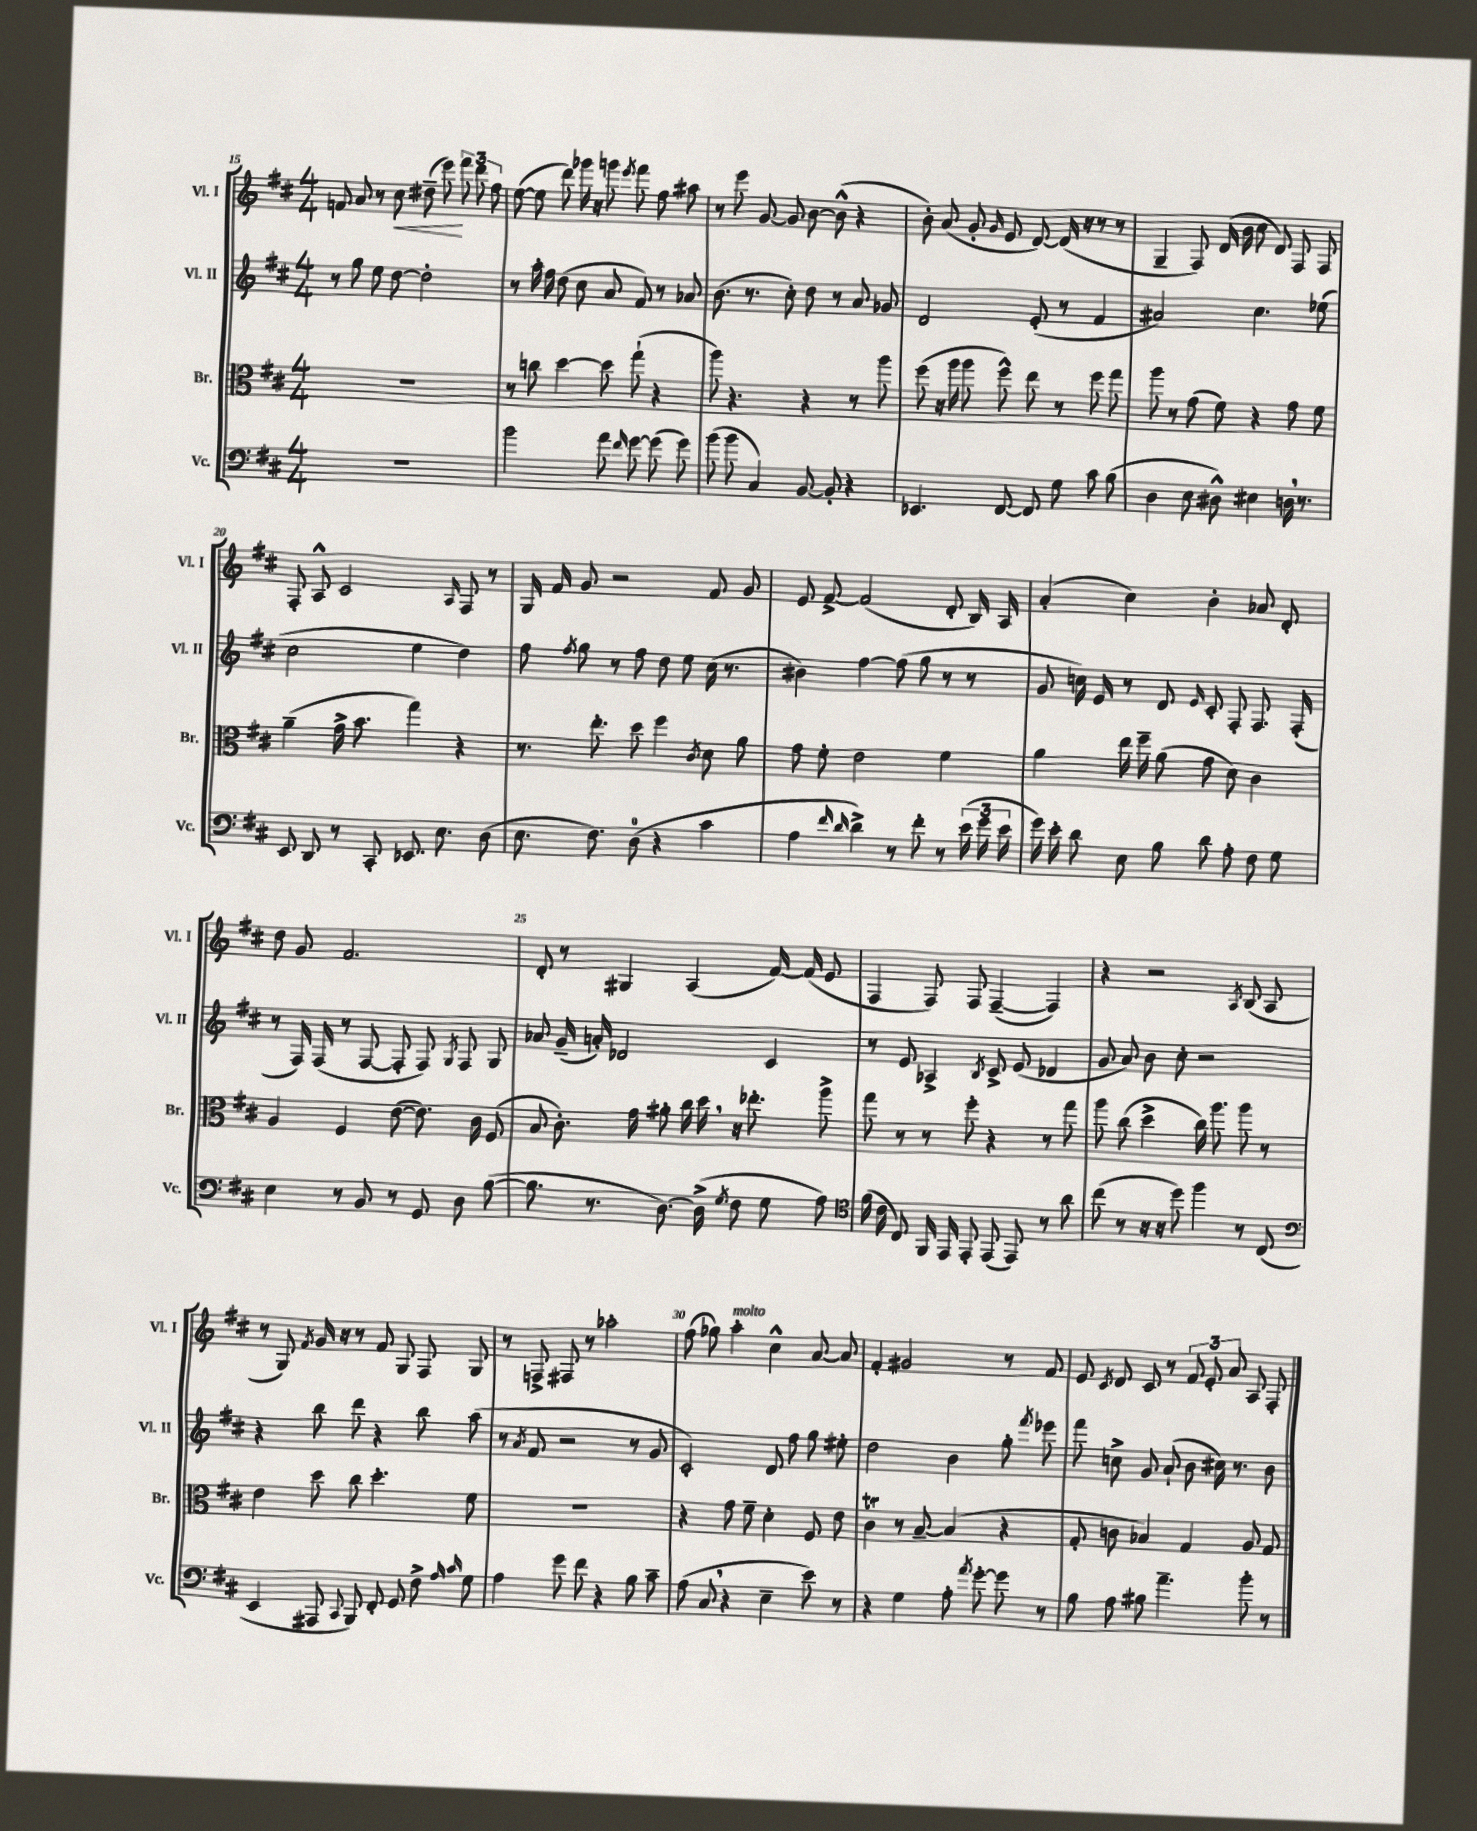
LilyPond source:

<<
\new StaffGroup <<
\new Staff = "s0" \with { instrumentName = "Vl. I" shortInstrumentName = "Vl. I" } {
    \clef treble \key d \major \numericTimeSignature \time 4/4
    \autoBeamOff f'8 a'8 r8 cis''8\< dis''8--( e'''8\!) \tuplet 3/2 { fis'''8 d'''8 fis''8 } |
    e''8~( e''8 d'''8) ges'''16 r16 g'''8 \acciaccatura { e'''8 } fis'''8 fis''8 ais''8 |
    r8 e'''8 g'8~ g'8 b'8~ b'8-^( r4 |
    b'8-.) a'8( g'8-. \grace { g'16 } e'8 d'8~) d'16( r16 r8 r8 |
    g4-- fis8) d'16( b'16 cis''8 d'8) fis8 fis8 |
    fis8-. a8-^ cis'2 \grace { a16 } fis8 r8 |
    g16 fis'16 g'8 r2 fis'8 g'8 |
    e'8 fis'8~-> fis'2( d'8-. b16) a16 |
    a'4-.( cis''4) b'4-. aes'8 d'8-. |
    d''8 g'8 fis'2. |
    d'8-. r8 gis4 a4( fis'16~) fis'16( e'8 |
    fis4 fis8) fis8 fis4~--( fis4) |
    r4 r2 \acciaccatura { a8 } b8( a8 |
    r8 g8) \acciaccatura { fis'8 } g'16 r16 r8 fis'8 g8 fis8 g8 |
    r8 f8-> fis8 r8 aes''2-. |
    fis''8( ges''8) a''4-.^\markup { \italic "molto" } cis''4-^ a'8~ a'8 |
    fis'4-. gis'2 r8 fis'8 |
    e'8 \acciaccatura { cis'8 } d'8 cis'8 r8 \tuplet 3/2 { fis'8 e'8-. a'8 } a8 fis8-. \bar "|." |
}
\new Staff = "s1" \with { instrumentName = "Vl. II" shortInstrumentName = "Vl. II" } {
    \clef treble \key d \major \numericTimeSignature \time 4/4
    \autoBeamOff r8 g''8 e''8 d''8~ d''2-. |
    r8 a''16-. fis''16 d''8( cis''8 a'8 fis'8) r8 aes'8 |
    b'8.( r8. cis''8-.) d''8 r8 a'8 ges'8 |
    d'2 e'8-.( r8 fis'4 |
    ais'2) cis''4. ees''8( |
    cis''2 e''4 d''4) |
    fis''8 \acciaccatura { fis''8 } g''8 r8 fis''8 d''8 e''8 cis''16( r8. |
    bis'4) fis''4~ fis''8( g''8 r8 r8 |
    g'8 c''16) e'16 r8 d'8 \grace { e'16 } cis'8-. fis8-. fis8. fis16-.( |
    r8 fis16) fis16( r8 fis8~ fis8-. fis8) \acciaccatura { g8 } fis8 g8 |
    aes'8 g'16--( a'16-.) des'2 cis'4 |
    r8 e'8 aes4-> \acciaccatura { b8 } cis'8-> e'8( des'4 |
    g'8 a'8) b'8 cis''8-. r2 |
    r4 b''8 d'''8 r4 b''8 a''8( |
    r8 \acciaccatura { a'8 } fis'8 r2 r8 g'8 |
    cis'2-.) d'8 fis''8 g''8 eis''8-. |
    d''2 b'4 g''8-. \acciaccatura { fis'''8 } ees'''8 |
    fis'''8 c''8-> g'8 a'8-!( b'8 cis''16) r8. b'8 \bar "|." |
}
\new Staff = "s2" \with { instrumentName = "Br." shortInstrumentName = "Br." } {
    \clef alto \key d \major \numericTimeSignature \time 4/4
    \autoBeamOff R1 |
    r8 c''8 d''4~ d''8 g''8-!( r4 |
    a''8) r4. r4 r8 a''8 |
    fis''8( r16 a''16 a''8 fis''8-^) e''8 r8 fis''8 g''8 |
    a''8 r8 g'8( fis'8) r4 g'8 fis'8 |
    a'4--( g'16-> b'8. g''4) r4 |
    r8. e''8.-. d''8 fis''4 \acciaccatura { cis'8 } d'8 a'8 |
    g'8 fis'8-. e'2 fis'4 |
    a'4 e''16 fis''16-- a'8( g'8 d'8) cis'4 |
    a4 fis4 e'8~( e'8.) cis'16 fis8( |
    b8 cis'8.-.) g'16 ais'8-. cis''16 d''16 \breathe r16 ees''8.-. a''8-> |
    g''8 r8 r8 fis''8-. r4 r8 g''8 |
    a''8 cis''8( d''4-> cis''16) a''8. a''8 r8 |
    e'4 d''8 cis''8 d''4.-. fis'8 |
    R1 |
    r4 g'8 fis'8-- d'4-. fis8 e'8 |
    cis'4\trill r8 b8~-- b4( r4 |
    g8-. c'8 bes4) g4 a8 g8 \bar "|." |
}
\new Staff = "s3" \with { instrumentName = "Vc." shortInstrumentName = "Vc." } {
    \clef bass \key d \major \numericTimeSignature \time 4/4
    \autoBeamOff R1 |
    b'2 a'8 \grace { fis'16 } g'8~ g'8( g'8) |
    b'8( b'8 cis4) b,8~ b,8-. r4 |
    ees,4. fis,8~ fis,8 g8 cis'8 b8( |
    d4 e8 dis8-^) eis4 d16 \breathe r8. |
    e,8 d,8 r8 cis,8-. ees,8. e8. d8( |
    e8. fis8.) d8-0( r4 cis'4 |
    a4 \grace { fis'16 d'16 } d'4->) r8 fis'8-. r8 \tuplet 3/2 { e'16( g'16 e'16 } |
    g'16) e'16-. d'8 e8 b8 d'8 a8-. fis8 g8 |
    e4 r8 b,8 r8 g,8 d8 b8~( |
    b8. r8. d8.~) d16->( \acciaccatura { g8 } fis8 g8 a8) |
    \clef tenor fis'16( cis'16 cis8) fis,16 e,16 e,8-. e,8( e,8) r8 a'8 |
    cis''8( r8 r16 r16 d''8) fis''4 r8 cis8( |
    \clef bass e,4 ais,,8 \appoggiatura { cis,8 } b,,8) fis,8-. g,8 fis8-> \grace { a16 cis'16 } g8 |
    a4 g'8 fis'8 r4 b8 cis'8-- |
    a8( cis8 \breathe r4 e4-- e'8) r8 |
    r4 g4 a8-. \acciaccatura { a'8 } g'8~-. g'8 r8 |
    b8 a8 bis8 a'4.-- b'8-. r8 \bar "|." |
}
>>
>>
\layout { \context { \Score currentBarNumber = #15 \override BarNumber.break-visibility = ##(#f #t #t) barNumberVisibility = #(every-nth-bar-number-visible 5) } }
